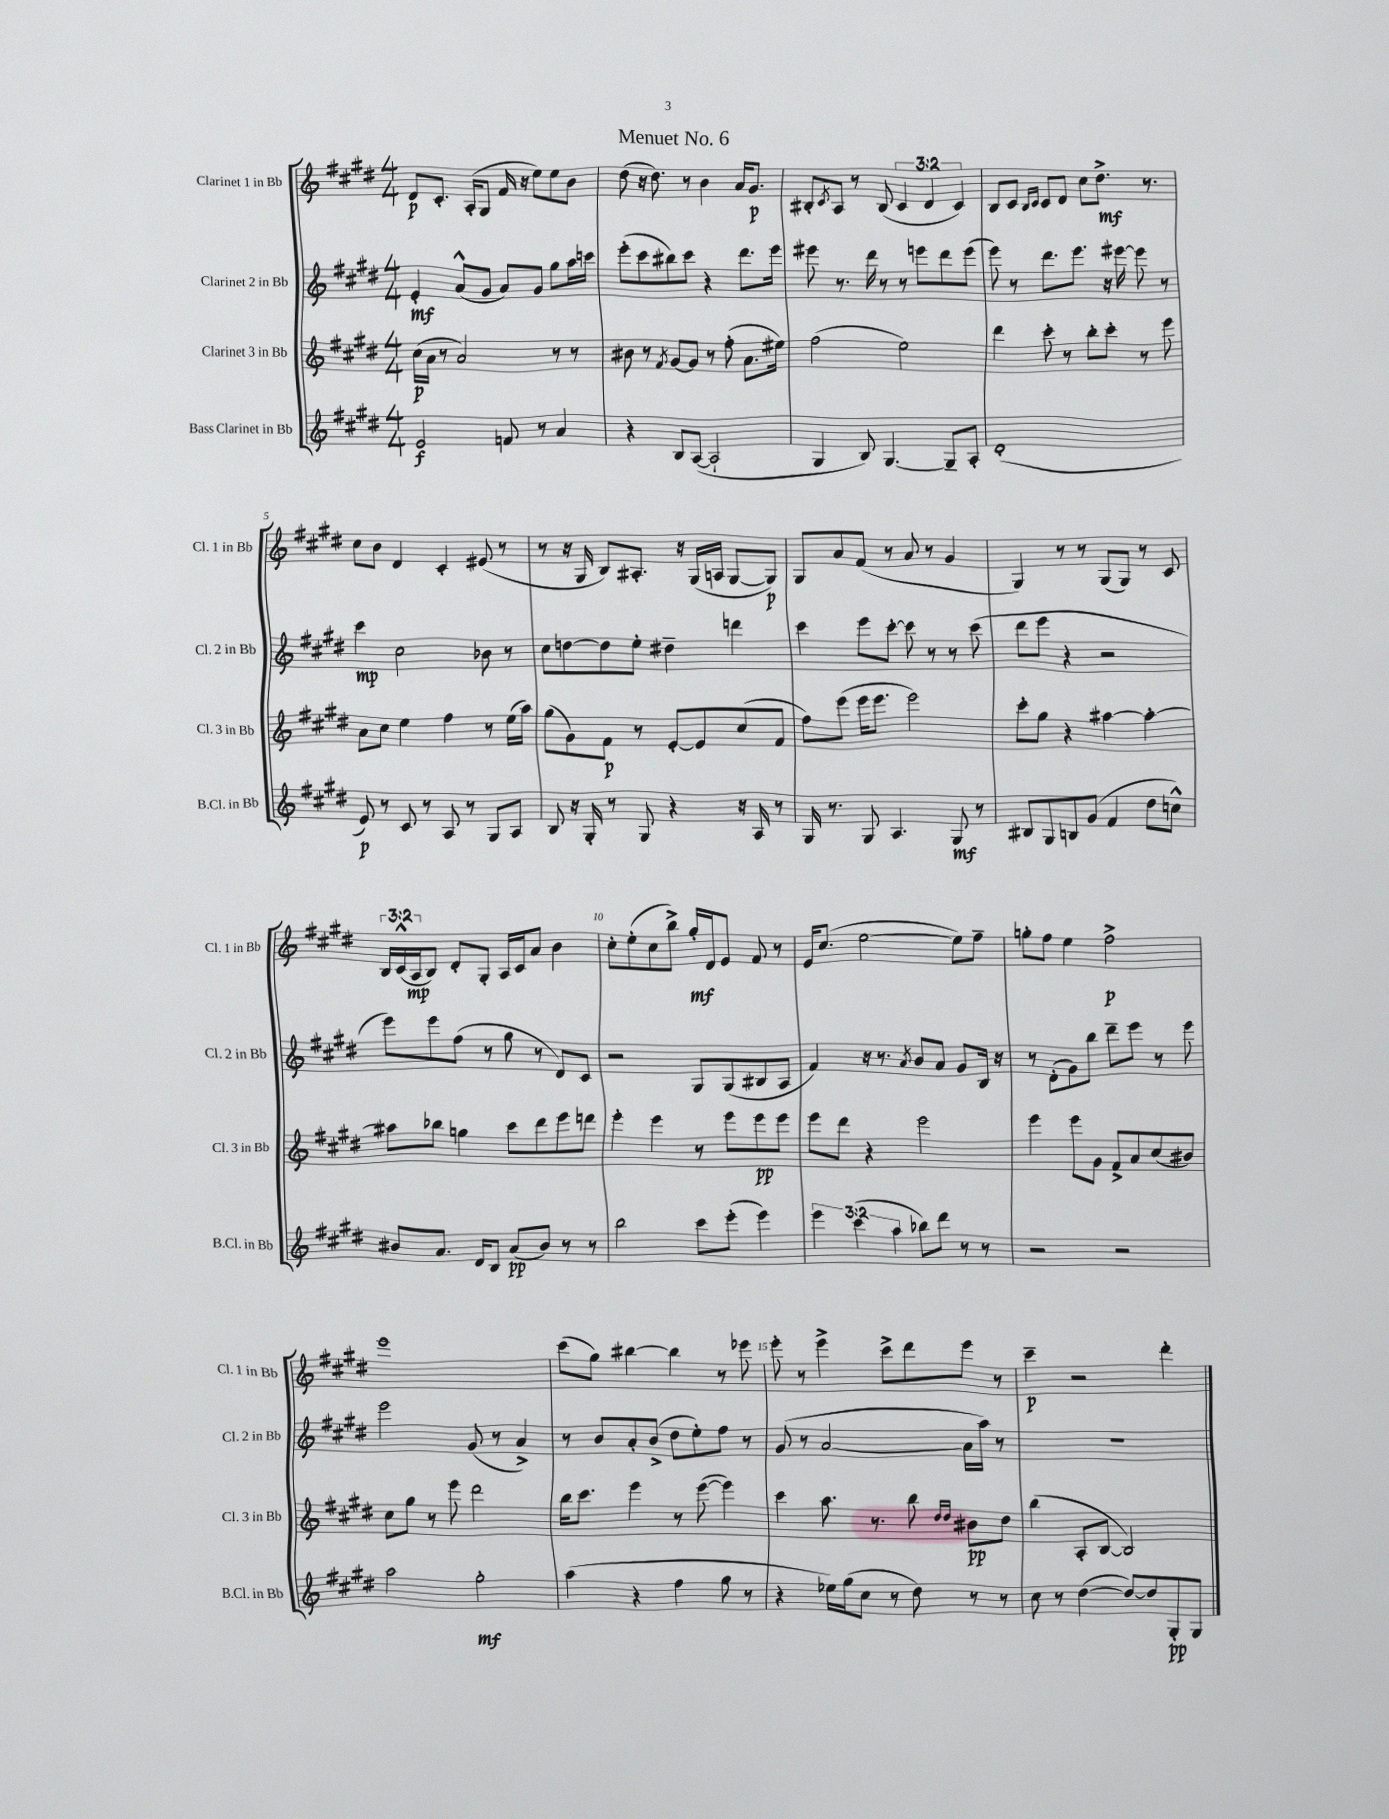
\header { title = "Menuet No. 6" }
<<
\new StaffGroup <<
\new Staff = "s0" \with { instrumentName = "Clarinet 1 in Bb" shortInstrumentName = "Cl. 1 in Bb" } {
    \clef treble \key e \major \numericTimeSignature \time 4/4 \override Staff.TupletNumber.text = #tuplet-number::calc-fraction-text
    dis'8\p cis'8.-. a16-.( gis8 fis'16 r16 e''8) e''8 b'8 |
    dis''8( r16 dis''8.) r8 b'4 a'16 gis'8.\p |
    bis8-. \acciaccatura { cis'8 } a8 r8 bis8( \tuplet 3/2 { cis'4 dis'4 cis'4) } |
    b8 cis'8 \grace { b16 cis'16 } cis'8 dis'8 cis''8 dis''8.->\mf r8. |
    cis''8 b'8 dis'4 cis'4-. eis'8( r8 |
    r8 r16 gis16 b8) ais8.-. r16 gis16( a16 gis8~ gis8\p) |
    gis8 a'8 fis'8( r8 a'8 r8 gis'4 |
    gis4) r8 r8 gis8( gis8) r8 cis'8 |
    \tuplet 3/2 { b16 cis'16-^( a16\mp } b8) dis'8-. gis8-. a16 cis'16 a'8 b'4 |
    cis''8-. e''8-.( cis''8 b''8->) gis''16-.\mf dis'16 e'8 fis'8 r8 |
    e'16 cis''8.( e''2~ e''8) fis''8-- |
    g''8-. fis''8 e''4 fis''2->\p |
    e'''1 |
    cis'''8( gis''8) bis''4~ bis''4 r8 ees'''8 |
    e'''8-. r8 e'''4-> cis'''8-> dis'''8 e'''8 r8 |
    cis'''4--\p r2 dis'''4-. \bar "|." |
}
\new Staff = "s1" \with { instrumentName = "Clarinet 2 in Bb" shortInstrumentName = "Cl. 2 in Bb" } {
    \clef treble \key e \major \numericTimeSignature \time 4/4
    e'4-.\mf a'8-^( gis'8 a'8) gis'8 gis''8 a''16 c'''16 |
    e'''8-.( cis'''8 bis''8) cis'''8 r4 dis'''8. e'''16 |
    eis'''8 r8. dis'''16 r8 r8 e'''8 dis'''8 e'''8( |
    e'''8) r8 dis'''8. e'''8. r16 eis'''16~ eis'''8 r8 |
    cis'''4\mp cis''2 bes'8 r8 |
    cis''8 d''8~ d''8 e''8-. dis''4-- d'''4 |
    cis'''4 e'''8 cis'''8~-. cis'''8 r8 r8 cis'''8( |
    dis'''8 e'''8 r4 r2 |
    e'''8) e'''8 fis''8( r8 gis''8 r8 dis'8) cis'8 |
    r2 gis8 gis8( bis8 a8 |
    fis'4) r16 r8. \acciaccatura { a'8 } b'8 a'8 gis'8 b16 r16 |
    r8 dis'8-.( gis'8) b''8 dis'''8-- e'''8 r8 e'''8 |
    e'''2 gis'8( r8 a'4->) |
    r8 b'8 a'8-. b'8->( dis''8 e''8-.) fis''8 r8 |
    gis'8( r8 a'2~ a'16 a''16) r8 |
    r1 \bar "|." |
}
\new Staff = "s2" \with { instrumentName = "Clarinet 3 in Bb" shortInstrumentName = "Cl. 3 in Bb" } {
    \clef treble \key e \major \numericTimeSignature \time 4/4
    cis''16\p( a'16 r8 a'2) r8 r8 |
    bis'8 r8 \acciaccatura { fis'8 } gis'8~ gis'8 r8 fis''8-.( a'8. eis''16) |
    fis''2( e''2) |
    dis'''4 cis'''8-. r8 b''8-. cis'''8-. r8 e'''8 |
    a'8 cis''8 e''4 fis''4 r8 e''16( a''16) |
    gis''8( gis'8) fis'8\p r8 e'8~-. e'8 cis''8( fis'8 |
    fis''8) e'''8( e'''16 e'''8. e'''2) |
    cis'''8-. gis''8 r4 ais''4~ ais''4~-. |
    ais''8 bes''8 g''4 cis'''8 dis'''8 e'''8 d'''8 |
    e'''4-. e'''4 r8 e'''8 e'''8\pp e'''8 |
    e'''8 dis'''8 r4 e'''2 |
    e'''4 e'''8 gis'8 fis'8-> a'8 cis''8( bis'8) |
    cis''8 gis''8 r8 e'''8 dis'''2 |
    b''16 cis'''8. e'''4 r8 e'''8~( e'''4) |
    cis'''4 a''8. r8. b''8 \grace { dis''16 dis''16 } bis'8\pp dis''8 |
    b''4( a8-. b8~ b2) \bar "|." |
}
\new Staff = "s3" \with { instrumentName = "Bass Clarinet in Bb" shortInstrumentName = "B.Cl. in Bb" } {
    \clef treble \key e \major \numericTimeSignature \time 4/4 \override Staff.TupletNumber.text = #tuplet-number::calc-fraction-text
    e'2\f f'8 r8 a'4 |
    r4 b8 a8~( a2-! |
    gis4 b8) gis4.~ gis8-- a8-. |
    dis'1-.( |
    e'8\p) r8 cis'8 r8 a8 r8 gis8 a8 |
    b8 r16 gis16-. r8 gis8 r4 r16 a16 r8 |
    gis16 r8. gis8 a4. gis8\mf r8 |
    bis8 gis8 b8 gis'8( fis'4 dis''8 c''8-^) |
    bis'8 a'8. dis'16 b8 a'8\pp( bis'8) r8 r8 |
    b''2 cis'''8 e'''8-.( e'''4) |
    \tuplet 3/2 { e'''4 cis'''4( a''4 } bes''8) dis'''8 r8 r8 |
    r2 r2 |
    a''2 gis''2-.\mf |
    a''4( r4 fis''4 gis''8 r8 |
    r4 ees''16) gis''16( cis''8 r8 dis''8) r8 r8 |
    cis''8 r8 dis''4~( dis''8~) dis''8 gis8-.\pp gis8 \bar "|." |
}
>>
>>
\layout { \context { \Score \override BarNumber.break-visibility = ##(#f #t #t) barNumberVisibility = #(every-nth-bar-number-visible 5) } }
